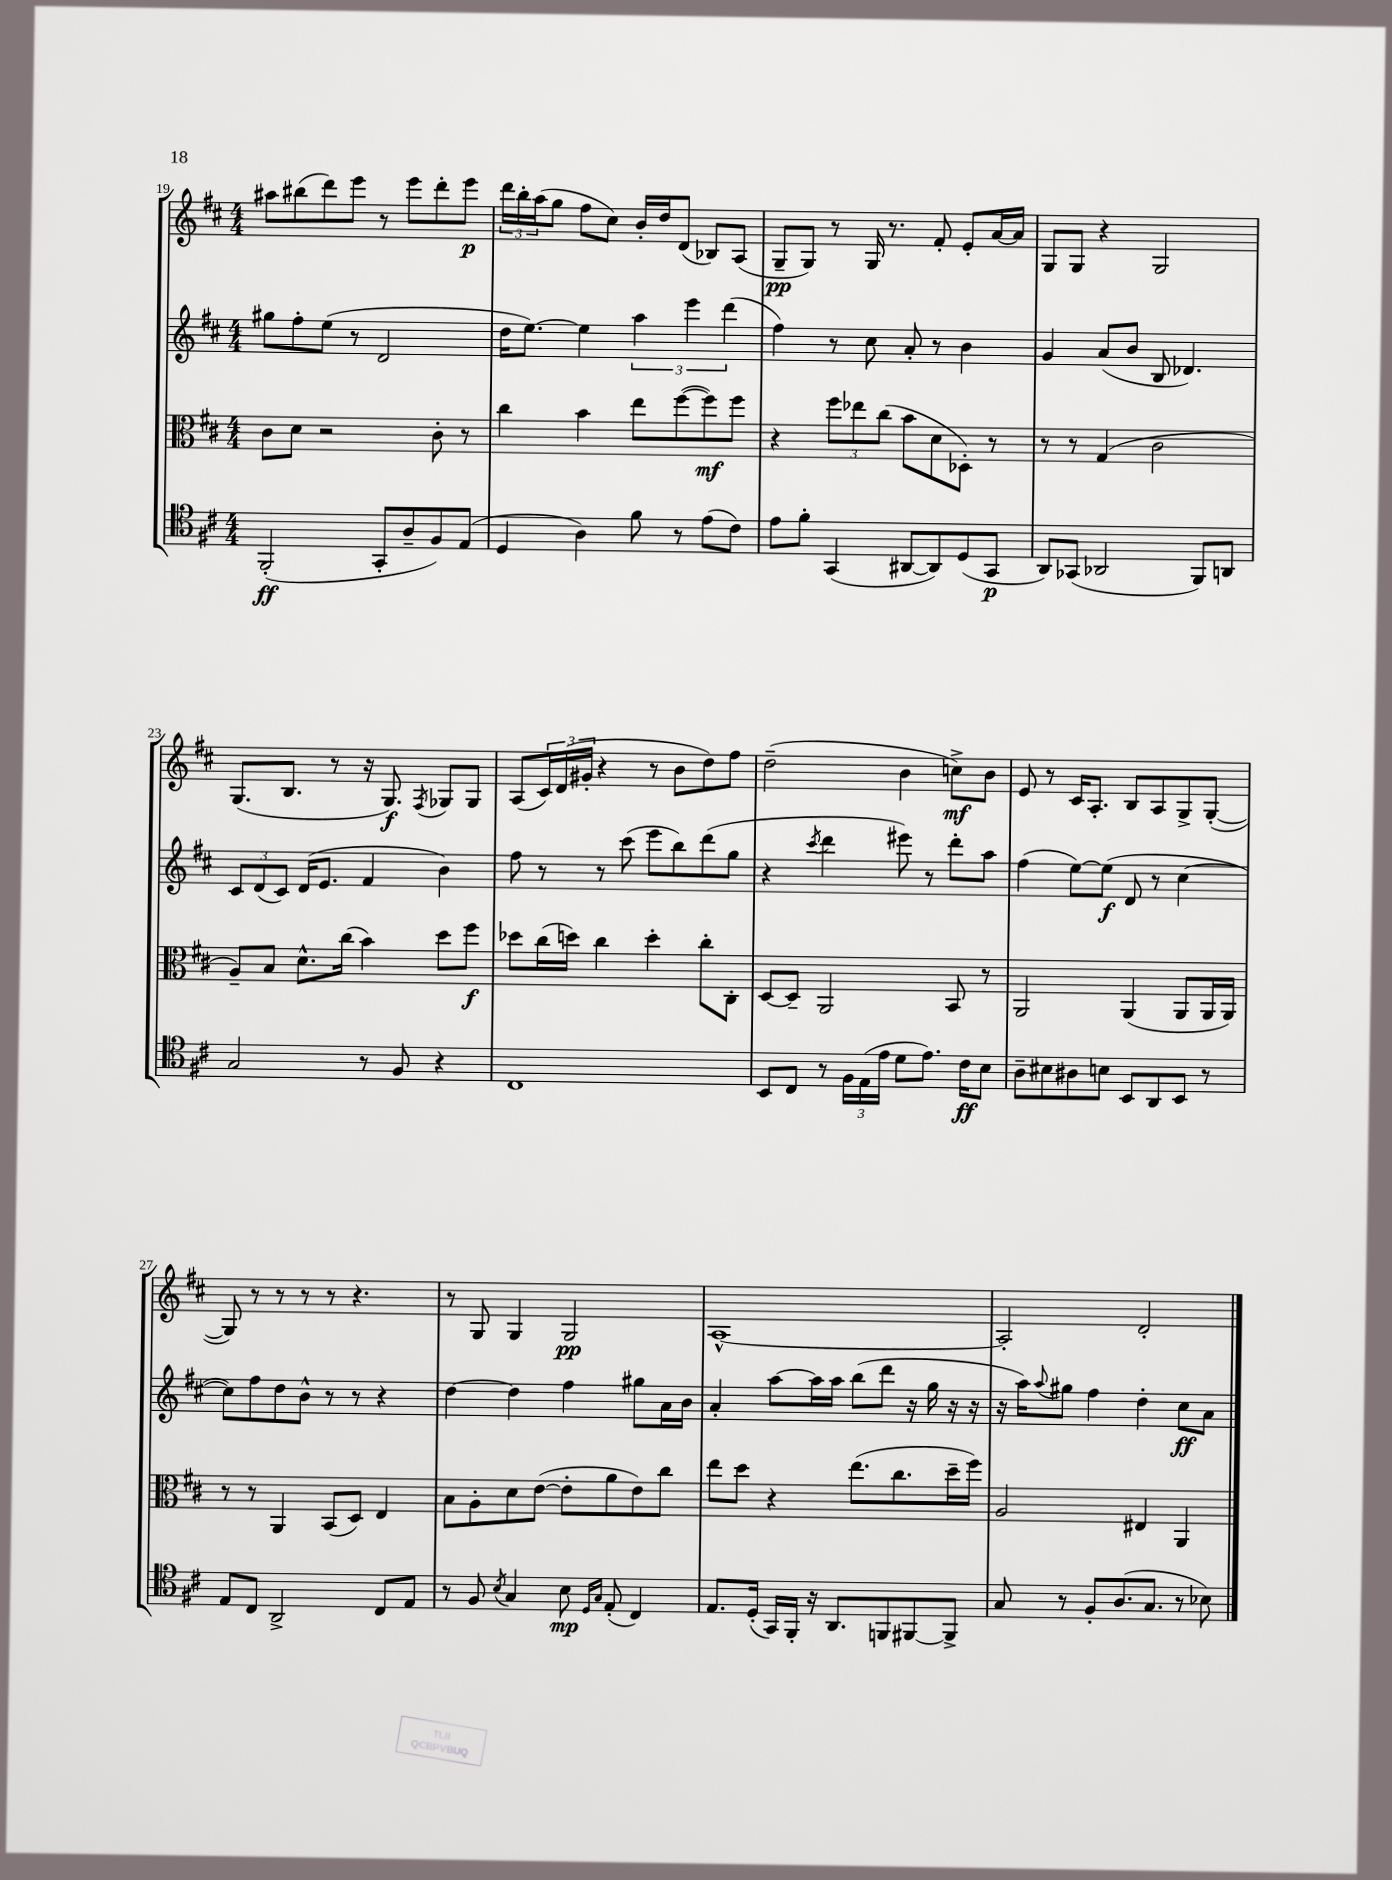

**kern	**dynam	**kern	**dynam	**kern	**dynam	**kern	**dynam
*part4	*part4	*part3	*part3	*part2	*part2	*part1	*part1
*staff4	*staff4	*staff3	*staff3	*staff2	*staff2	*staff1	*staff1
*clefC4	*	*clefC3	*	*clefG2	*	*clefG2	*
*k[f#c#]	*	*k[f#c#]	*	*k[f#c#]	*	*k[f#c#]	*
*M4/4	*	*M4/4	*	*M4/4	*	*M4/4	*
=19	=19	=19	=19	=19	=19	=19	=19
(2FF#'/	ff	8c#\L	.	8gg#X\L	.	8aa#X\L	.
.	.	8d\J	.	8ff#'\	.	(8bb#X\	.
.	.	2r	.	(8ee\J	.	8ddd\)	.
.	.	.	.	8r	.	8eee\J	.
8GG'/L	.	.	.	2d/	.	8r	.
8A~/	.	.	.	.	.	8eee\L	.
8F#/)	.	8c#'\	.	.	.	8ddd'\	.
(8E/J	.	8r	.	.	.	8eee\J	p
=20	=20	=20	=20	=20	=20	=20	=20
4D/	.	4cc#\	.	16dd\KL	.	24ddd\LL	.
.	.	.	.	.	.	24bb'\	.
.	.	.	.	[8.ee\J)	.	.	.
.	.	.	.	.	.	(24aa\J	.
.	.	.	.	.	.	8gg\J	.
4A\)	.	4b\	.	4ee\]	.	8ff#\L	.
.	.	.	.	.	.	8cc#\J)	.
8f#\	.	8ee\L	.	6aa\	.	16b'/LL	.
.	.	.	.	.	.	16dd/J	.
8r	.	([8ff#\	.	.	.	(8d/J	.
.	.	.	.	6eee\	.	.	.
(8e\L	.	8ff#\])	mf	.	.	8B-X/L)	.
.	.	.	.	(6ddd\	.	.	.
8c#\J)	.	8ff#\J	.	.	.	(8A/J	.
=21	=21	=21	=21	=21	=21	=21	=21
8e\L	.	4r	.	4ff#\)	.	8G~/L	pp
8f#'\J	.	.	.	.	.	8G/J)	.
(4GG/	.	12ff#\L	.	8r	.	8r	.
.	.	12ee-X\	.	.	.	.	.
.	.	.	.	8cc#\	.	16G/	.
.	.	(12cc#\J	.	.	.	.	.
.	.	.	.	.	.	8.r	.
[8AA#X/L	.	8b\L	.	8a'/	.	.	.
8AA#/])	.	8d\	.	8r	.	8f#'/	.
(8D/	.	8D-X'\J)	.	4b\	.	8e'/L	.
8GG/J	p	8r	.	.	.	[16a/L	.
.	.	.	.	.	.	16a/JJ]	.
=22	=22	=22	=22	=22	=22	=22	=22
8AA/L)	.	8r	.	4g/	.	8G/L	.
(8GG-X/J	.	8r	.	.	.	8G/J	.
2AA-X/	.	(4G/	.	(8a/L	.	4r	.
.	.	.	.	8b/J	.	.	.
.	.	2c#\	.	8B/	.	2G/	.
.	.	.	.	4.d-X/)	.	.	.
8FF#/L)	.	.	.	.	.	.	.
8AAn/J	.	.	.	.	.	.	.
!!LO:LB:g=z
=23	=23	=23	=23	=23	=23	=23	=23
2G/	.	8A~/L)	.	12c#/L	.	(8.G/L	.
.	.	.	.	(12d/	.	.	.
.	.	8B/J	.	.	.	.	.
.	.	.	.	12c#/J)	.	.	.
.	.	.	.	.	.	8.B/J	.
.	.	8.d^^\L	.	(16d/KL	.	.	.
.	.	.	.	8.e/J	.	.	.
.	.	.	.	.	.	8r	.
.	.	(16cc#\Jk	.	.	.	.	.
8r	.	4b\)	.	4f#/	.	16r	.
.	.	.	.	.	.	8.G/)	f
8F#/	.	.	.	.	.	.	.
.	.	.	.	.	.	8qF#/	.
4r	.	8dd\L	.	4b\)	.	8G-X/L	.
.	.	8ff#\J	f	.	.	8G-/J	.
=24	=24	=24	=24	=24	=24	=24	=24
1C#	.	8dd-X\L	.	8ff#\	.	(8A/L	.
.	.	(16cc#\L	.	8r	.	24c#/L)	.
.	.	.	.	.	.	(24d/	.
.	.	16ddn\JJ)	.	.	.	.	.
.	.	.	.	.	.	24g#X'/JJ	.
.	.	4cc#\	.	8r	.	4r	.
.	.	.	.	(8ccc#\	.	.	.
.	.	4dd'\	.	8eee\L	.	8r	.
.	.	.	.	8bb\)	.	8b\L	.
.	.	8cc#'\L	.	(8ddd\	.	8dd\)	.
.	.	8C#'\J	.	8gg\J	.	8ff#\J	.
=25	=25	=25	=25	=25	=25	=25	=25
8BB/L	.	[8D/L	.	4r	.	(2dd~\	.
8C#/J	.	8D~/J]	.	.	.	.	.
.	.	.	.	8qccc#/	.	.	.
8r	.	2AA/	.	4ddd\	.	.	.
24F#\LL	.	.	.	.	.	.	.
(24E\	.	.	.	.	.	.	.
24e\JJ	.	.	.	.	.	.	.
8d\L	.	.	.	8eee#X\)	.	4b\	.
8.e\J)	.	.	.	8r	.	.	.
.	.	8BB/	.	8ddd'\L	.	8ccn^\L)	mf
16c#\KL	ff	.	.	.	.	.	.
8B\J	.	8r	.	8aa\J	.	8b\J	.
=26	=26	=26	=26	=26	=26	=26	=26
8A~\L	.	2AA/	.	(4ff#\	.	8e/	.
8B#X\	.	.	.	.	.	8r	.
8A#X\	.	.	.	[8ee\L)	.	16c#/KL	.
.	.	.	.	.	.	8.A'/J	.
8Bn\J	.	.	.	(8ee\J]	f	.	.
8BB/L	.	(4AA/	.	8d/	.	8B/L	.
8AA/	.	.	.	8r	.	8A/	.
8BB/J	.	8AA/L	.	[4cc#\	.	8G^/	.
8r	.	16AA/L	.	.	.	([8G'/J	.
.	.	16AA/JJ)	.	.	.	.	.
!!LO:LB:g=z
=27	=27	=27	=27	=27	=27	=27	=27
8E/L	.	8r	.	8cc#\L])	.	8G/])	.
8C#/J	.	8r	.	8ff#\	.	8r	.
2AA^/	.	4AA/	.	8dd\	.	8r	.
.	.	.	.	8b^^\J	.	8r	.
.	.	(8BB/L	.	8r	.	8r	.
.	.	8D/J)	.	8r	.	4.r	.
8C#/L	.	4E/	.	4r	.	.	.
8E/J	.	.	.	.	.	.	.
=28	=28	=28	=28	=28	=28	=28	=28
8r	.	8B\L	.	[4dd\	.	8r	.
8F#/	.	8A'\	.	.	.	8G/	.
8qB/	.	.	.	.	.	.	.
4G/	.	8d\	.	4dd\]	.	4G/	.
.	.	([8e\J	.	.	.	.	.
8B\	mp	8e'\L]	.	4ff#\	.	2G/	pp
16qqD/LL	.	.	.	.	.	.	.
16qqG/JJ	.	.	.	.	.	.	.
(8E'/	.	8a\	.	.	.	.	.
4C#/)	.	8e\)	.	8gg#X\L	.	.	.
.	.	8cc#\J	.	16a\L	.	.	.
.	.	.	.	16b\JJ	.	.	.
=29	=29	=29	=29	=29	=29	=29	=29
8.E/L	.	8ee\L	.	4a'/	.	[1A^^	.
.	.	8dd\J	.	.	.	.	.
(16D'/Jk	.	.	.	.	.	.	.
16GG/LL)	.	4r	.	[8aa\L	.	.	.
16FF#'/JJ	.	.	.	.	.	.	.
16r	.	.	.	16aa\L]	.	.	.
8.AA/L	.	.	.	16aa\JJ	.	.	.
.	.	(8.ee\L	.	(8bb\L	.	.	.
8FFn/	.	.	.	8ddd\J	.	.	.
.	.	8.cc#\	.	.	.	.	.
[8FF#X/	.	.	.	16r	.	.	.
.	.	.	.	16gg\	.	.	.
8FF#^/J]	.	16dd~\L	.	16r	.	.	.
.	.	16ff#\JJ)	.	16r	.	.	.
=30	=30	=30	=30	=30	=30	=30	=30
8G/	.	2A/	.	16r	.	2A'/]	.
.	.	.	.	16aa\KL)	.	.	.
.	.	.	.	8qqaa/	.	.	.
8r	.	.	.	8gg#X\J	.	.	.
8F#'/L	.	.	.	4ff#\	.	.	.
(8.A/	.	.	.	.	.	.	.
.	.	4E#X/	.	4dd'\	.	2d'/	.
8.G/J	.	.	.	.	.	.	.
8r	.	4AA/	.	8cc#\L	ff	.	.
8B-X\)	.	.	.	8a\J	.	.	.
==	==	==	==	==	==	==	==
*-	*-	*-	*-	*-	*-	*-	*-
